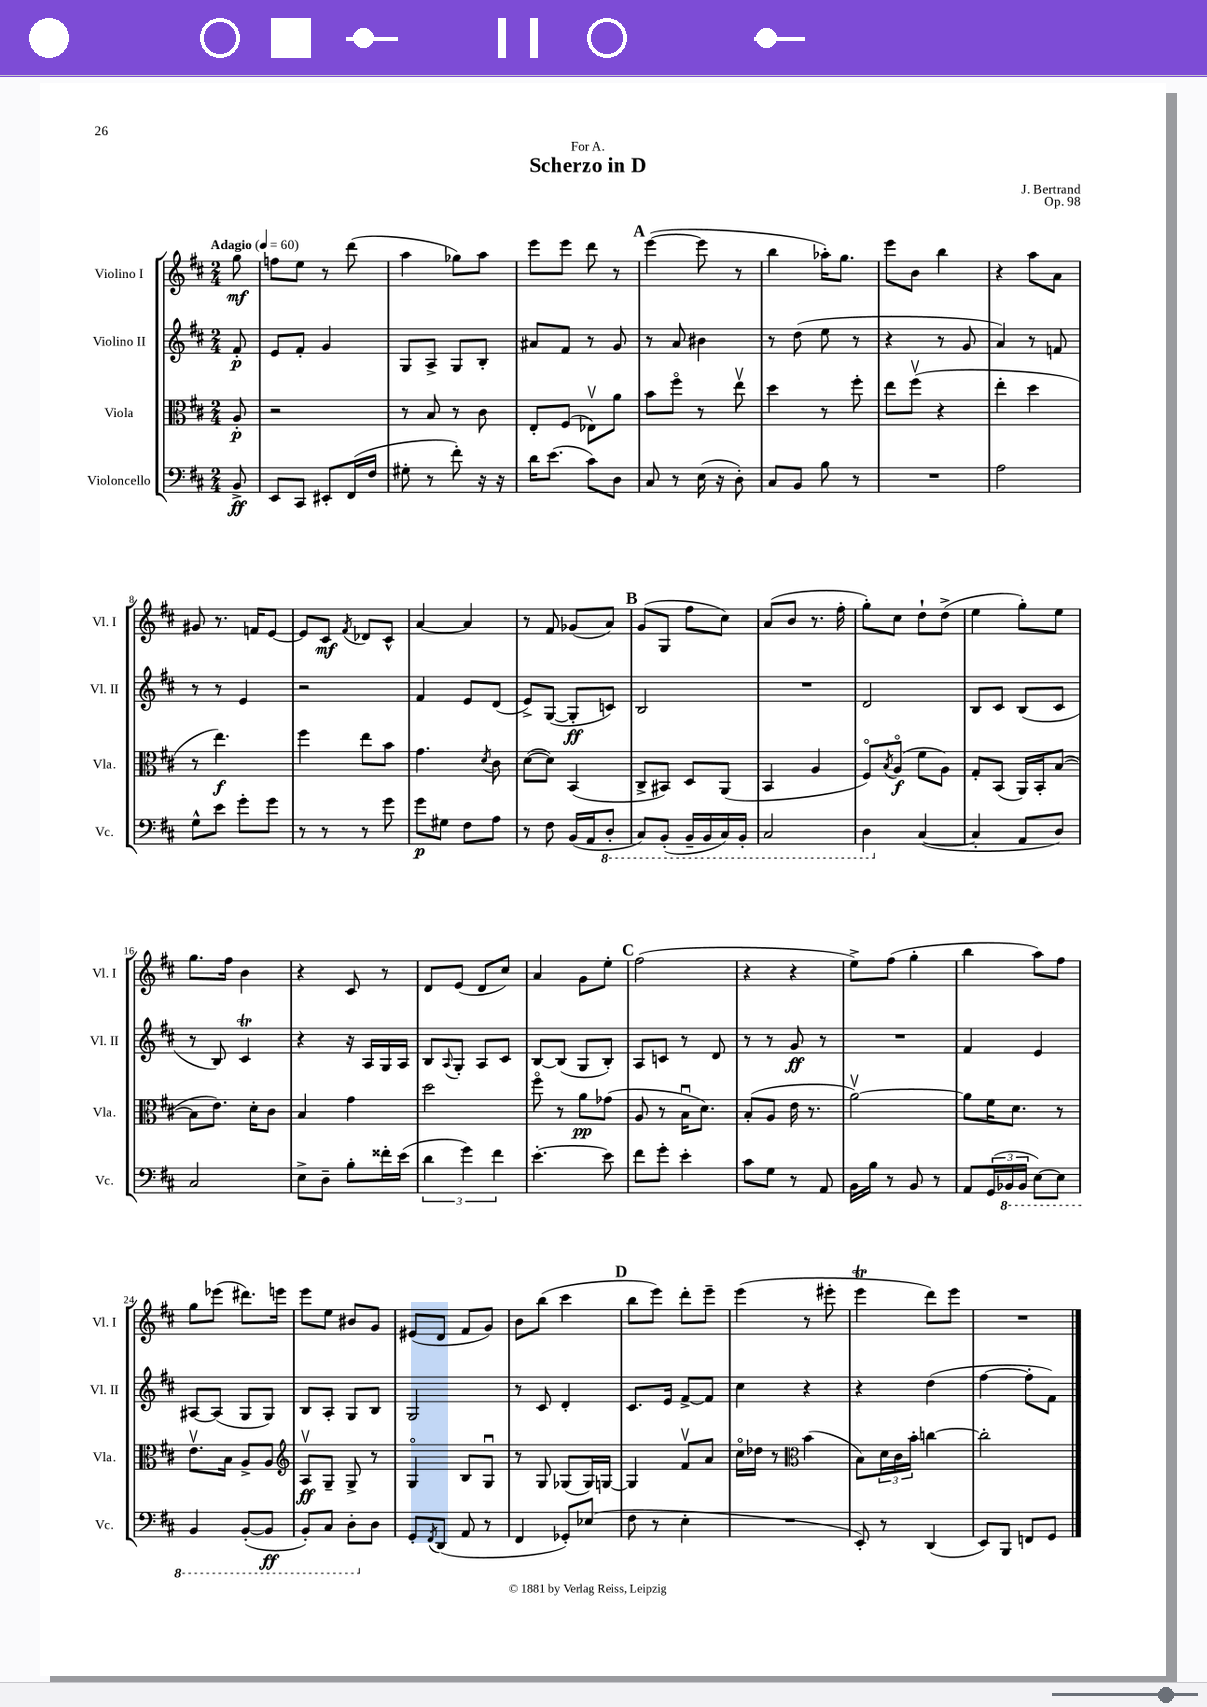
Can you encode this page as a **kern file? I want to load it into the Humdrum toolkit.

**kern	**kern	**kern	**kern
*staff4	*staff3	*staff2	*staff1
*clefF4	*clefC3	*clefG2	*clefG2
*k[f#c#]	*k[f#c#]	*k[f#c#]	*k[f#c#]
*M2/4	*M2/4	*M2/4	*M2/4
*MM60	*MM60	*MM60	*MM60
8BB^/	8A'/	8f#'/	8gg\
=	=	=	=
8EE/L	2r	8e/L	8ff\L
8CC#/J	.	8f#'/J	8ee\J
8EE#'/L	.	4g/	8r
(16FF#/L	.	.	(8ddd\
16F#/JJ	.	.	.
=	=	=	=
8G#'\	8r	8G/L	4aa\
8r	8B/	8A^/J	.
8f#'\)	8r	8G/L	8gg-\L)
16r	8c#\	8B'/J	8aa\J
16r	.	.	.
=	=	=	=
16d\LK	8E'/L	8a#/L	8eee\L
(8.e\J	.	.	.
.	(8F#/J	8f#/J	8eee\J
8c#\L)	8E-v\L)	8r	8ddd\
8D\J	8a\J	8g/	8r
=	=	=	=
8C#/	8b\L	8r	([4eee\
8r	8ff#o\J	8a/	.
(16E\	8r	4b#\	8eee\]
16r	.	.	.
8D'\)	8eev\	.	8r
=	=	=	=
8C#/L	4dd\	8r	4bb\
8BB/J	.	(8dd\	.
8B\	8r	8ee\	16aa-'\LK)
.	.	.	8.gg\J
8r	8ff#'\	8r	.
=	=	=	=
2r	8ee\L	4r	8eee\L
.	(8ff#v\J	.	8b\J
.	4r	8r	4bb\
.	.	8g/	.
=	=	=	=
2A\	4ee'\	4a/)	4r
.	4dd\	8r	8aa\L
.	.	8f/	8a\J
=	=	=	=
8G^^\L	8r	8r	8g#/
8e\J	4.ee\)	8r	8.r
8g'\L	.	4e/	.
.	.	.	16f/LK
8g\J	.	.	[8e/J
=	=	=	=
8r	4ff#\	2r	8e/]L
8r	.	.	8c#/J
.	.	.	8qf#/
8r	8ee\L	.	8d-/L
8g\	8b\J	.	8c#^^/J
=	=	=	=
8g\L	4.g\	4f#/	[4a/
8G#\J	.	.	.
8F#\L	.	8e/L	4a/]
.	8qd/	.	.
8A\J	8c#\	(8d/J	.
=	=	=	=
8r	([8d\L	8e^/L)	8r
8F#\	8d\]J)	([8G/J	8f#/
(16BB/LL	(4BB/	8G'/]L	(8g-/L
16AA/J	.	.	.
8DD'/J	.	8c/J)	8a/J)
=	=	=	=
8CC#/L)	8C#^/L	2B/	(8g/L
(8BBB'/J	8BB#/J)	.	8G/J
16BBB~/LL	8D/L	.	8ff#\L
16BBB/	.	.	.
16CC#/)	(8AA/J	.	8cc#\J)
16BBB'/JJ	.	.	.
=	=	=	=
2CC#/	4BB/	2r	(8a/L
.	.	.	8b/J
.	4A/	.	8.r
.	.	.	16ff#'\
=	=	=	=
4DD\	8F#o/L)	2d/	8gg'\L)
.	8qB/	.	.
.	(8Ao/J	.	8cc#\J
([4C#/	8f#\L	.	8dd`\L
.	8A\J)	.	(8dd^\J
=	=	=	=
4C#'/]	8G'/L	8B/L	4ee\
.	(8BB/J	8c#/J	.
8AA/L	16AA/LL)	(8B/L	8gg'\L)
.	16BB'/J	.	.
8D/J)	([8B/J	8c#/J	8ee\J
=	=	=	=
2C#/	8B\]L	8r	8.gg\L
.	8.e\J)	8B/)	.
.	.	.	16ff#\Jk
.	.	4c#/	4b\
.	16d'\LK	.	.
.	8c#\J	.	.
=	=	=	=
8E^\L	4B/	4r	4r
8D~\J	.	.	.
8B'\L	4g\	16r	8c#/
.	.	16A/LL	.
16f##'\L	.	16G/	8r
(16e\JJ	.	16A/JJ	.
=	=	=	=
6d\	2dd\	8B/L	8d/L
.	.	8qqA/	.
.	.	8G'/J	(8e/J
6g\)	.	.	.
.	.	8A/L	8d/L
6f#\	.	.	.
.	.	8c#/J	8cc#/J)
=	=	=	=
[4.e'\	8ff#o\	[8B/L	4a/
.	8r	(8B/]J	.
.	8a\L	8G/L	8g\L
8e\]	(8g-\J	8B'/J)	8ee'\J
=	=	=	=
8f#\L	8A/	8A/L	(2ff#\
8g'\J	8r	8c/J	.
4e'\	16Bu\LK	8r	.
.	8.d\J)	.	.
.	.	8d/	.
=	=	=	=
8c#\L	(8B'/L	8r	4r
8G\J	8A/J	8r	.
8r	16e\	8g/	4r
.	8.r	.	.
8AA/	.	8r	.
=	=	=	=
16BB\LL	[2av\)	2r	8ee^\L)
16B\JJ	.	.	.
8r	.	.	(8ff#\J
8BB/	.	.	4gg'\
8r	.	.	.
=	=	=	=
8AA/L	8a\]L	4f#/	4bb\
(24GG/L	16f#\K	.	.
24BBB-/	.	.	.
.	8.d\J	.	.
24BBB-/JJ	.	.	.
[8EE\L)	.	4e/	8aa\L)
8EE\]J	8r	.	8ff#\J
=	=	=	=
4BBB/	8.ev\L	[8A#/L	8gg\L
.	.	(8A#/]J	(8eee-\J
.	16B\Jk	.	.
([8BBB'/L	8A^/L	8G/L	8.ddd#\L)
8BBB/]J	8A/J	8G/J)	.
.	.	.	16eee\Jk
=	=	=	=
*	*clefG2	*	*
8BBB'/L)	8Av/L	8B/L	8eee\L
8CC#/J	8G~/J	8A'/J	8ee\J
8DD'\L	8G^/	8G/L	8b#/L
8D\J	8r	8B/J	8g/J
=	=	=	=
8GG'/L	4Go/	2G/	(8e#/L
8qFF#/	.	.	.
(8DD/J	.	.	8d/J
8AA/	8B/L	.	8f#/L
8r	8Gu/J	.	8g/J)
=	=	=	=
4FF#/	8r	8r	8b\L
.	8G/	8c#/	(8bb\J
8GG-'/L)	(8G-/L	4d'/	4ccc#\
(8E-/J	16G-/L)	.	.
.	[16G/JJ	.	.
=	=	=	=
8F#\	4G/]	8.c#/L	8bb\L
8r	.	.	8eee\J)
.	.	16e/Jk	.
4E'\	8f#v/L	[8f#^/L	8ddd'\L
.	8a/J	8f#/]J	8eee~\J
=	=	=	=
2r	16cc#o\LL	4cc#\	(4eee\
.	16dd-\JJ	.	.
.	8r	.	.
*	*clefC3	*	*
.	(4b\	4r	8r
.	.	.	8eee#'\
=	=	=	=
8EE'/)	8B\L)	4r	4eee\
8r	24d\L	.	.
.	24c#\	.	.
.	24b'\JJ	.	.
(4DD/	[4cc\	(4dd\	8ddd\L)
.	.	.	8eee\J
=	=	=	=
8EE/L)	2cc'\]	[4ff#\	2r
8BBB/J	.	.	.
8FF/L	.	8ff#'\]L	.
8GG/J	.	8f#\J)	.
==	==	==	==
*-	*-	*-	*-
